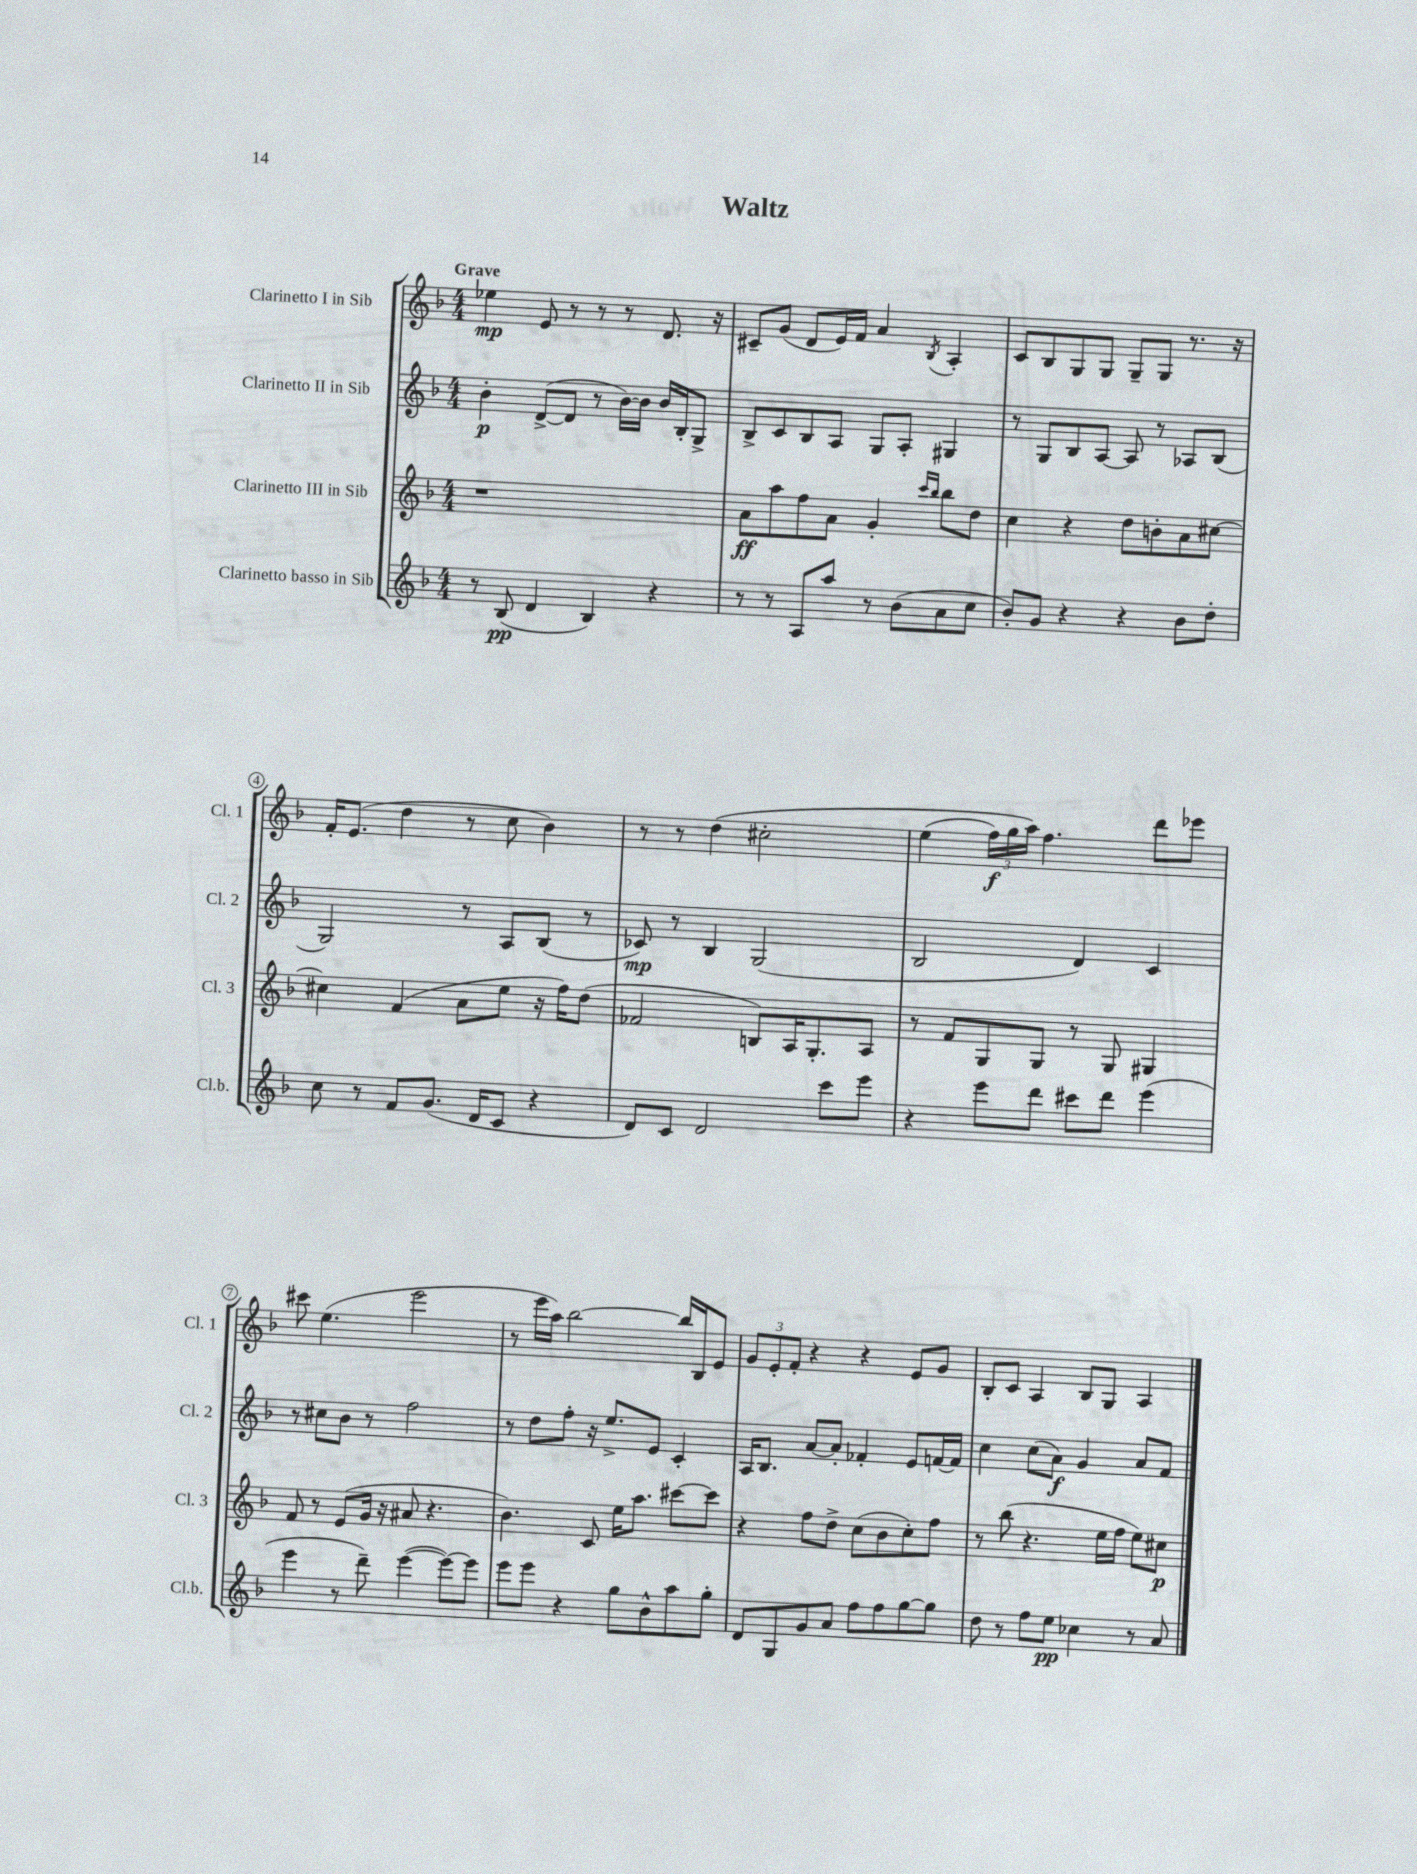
\header { title = "Waltz" }
<<
\new StaffGroup <<
\new Staff = "s0" \with { instrumentName = "Clarinetto I in Sib" shortInstrumentName = "Cl. 1" } {
    \clef treble \key f \major \numericTimeSignature \time 4/4 \tempo "Grave"
    ees''4\mp e'8 r8 r8 r8 d'8. r16 |
    cis'8-- g'8( d'8 e'16) f'16 a'4 \acciaccatura { bes8 } a4-. |
    c'8 bes8 g8 g8 g8-- g8 r8. r16 |
    f'16-. e'8.( d''4 r8 c''8 bes'4) |
    r8 r8 d''4\( cis''2-. |
    e''4( \tuplet 3/2 { f''16\f) g''16 a''16\) } f''4. d'''8 ees'''8 |
    cis'''8 e''4.( e'''2 |
    r8 e'''16 a''16) bes''2~ bes''16 bes16 e'8 |
    \tuplet 3/2 { g'8 e'8-. f'8-. } r4 r4 e'8 g'8 |
    bes8-. c'8 a4 bes8 g8 a4 \bar "|." |
}
\new Staff = "s1" \with { instrumentName = "Clarinetto II in Sib" shortInstrumentName = "Cl. 2" } {
    \clef treble \key f \major \numericTimeSignature \time 4/4
    bes'4-.\p d'8~->( d'8 r8 bes'16~) bes'16 bes'16 bes16-. g8-> |
    bes8-> c'8 bes8 a8 g8 a8-. gis4 |
    r8 g8 bes8 a8~ a8 r8 aes8 bes8( |
    g2) r8 a8 bes8( r8 |
    ces'8\mp) r8 bes4 g2( |
    bes2 d'4) c'4 |
    r8 cis''8 bes'8 r8 f''2 |
    r8 d''8 f''8-. r16 e''8.-> e'8 c'4-. |
    a16 bes8. a'8~ a'8-. fes'4-. e'8 f'16~ f'16 |
    c''4 c''8( a'8\f) g'4 a'8 f'8 \bar "|." |
}
\new Staff = "s2" \with { instrumentName = "Clarinetto III in Sib" shortInstrumentName = "Cl. 3" } {
    \clef treble \key f \major \numericTimeSignature \time 4/4
    r1 |
    a'8\ff a''8 f''8 a'8 g'4-. \grace { c'''16 bes''16 } bes''8 d''8 |
    c''4 r4 d''8 b'8-. a'8 cis''8~ |
    cis''4 f'4( a'8 e''8 r16 f''16) d''8( |
    fes'2 b8) a16 g8.-. a8 |
    r8 f'8 g8 g8 r8 g8 gis4 |
    f'8 r8 e'8( g'16 r16 ais'8 r4. |
    bes'4.) c'8 e''16 a''8. cis'''8~ cis'''8 |
    r4 f''8 d''8-> c''8( bes'8 c''8-.) f''8 |
    r8 bes''8( r4. e''16 f''16 e''8) cis''8\p \bar "|." |
}
\new Staff = "s3" \with { instrumentName = "Clarinetto basso in Sib" shortInstrumentName = "Cl.b." } {
    \clef treble \key f \major \numericTimeSignature \time 4/4
    r8 bes8\pp( d'4 bes4) r4 |
    r8 r8 a8 a''8 r8 bes'8( a'8 c''8 |
    bes'8-.) g'8 r4 r4 bes'8 d''8-. |
    c''8 r8 f'8 g'8.( d'16 c'8 r4 |
    d'8) c'8 d'2 c'''8 e'''8 |
    r4 e'''8 d'''8 cis'''8 d'''8 e'''4( |
    e'''4 r8 d'''8--) e'''4~( e'''8~) e'''8 |
    e'''8 e'''8 r4 g''8 bes'8-^ a''8 g''8-. |
    d'8 g8 g'8 a'8 f''8 f''8 g''8~ g''8 |
    d''8 r8 f''8 e''8\pp ces''4 r8 a'8 \bar "|." |
}
>>
>>
\layout { \context { \Score \override BarNumber.stencil = #(make-stencil-circler 0.1 0.3 ly:text-interface::print) } }
